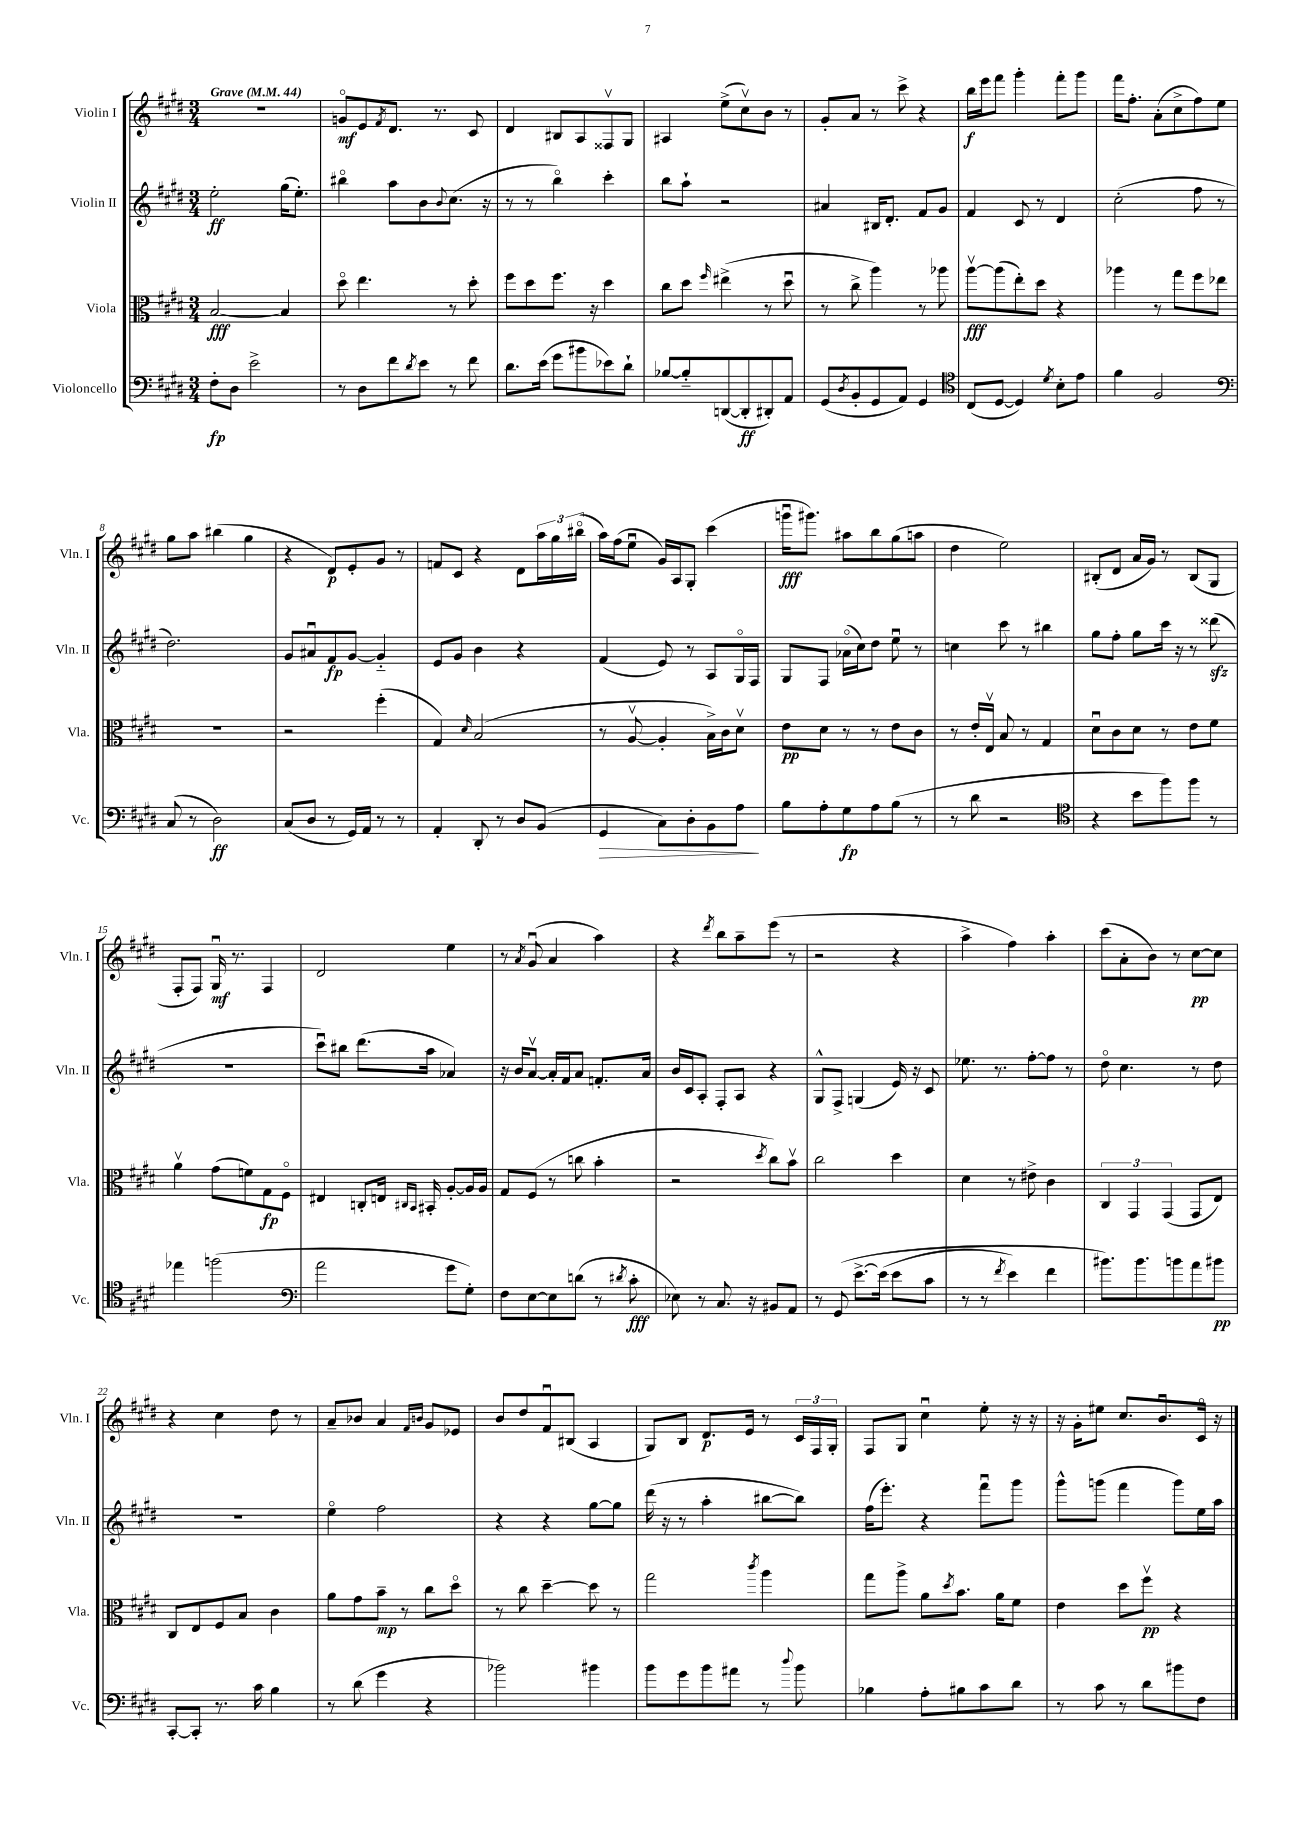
<<
\new StaffGroup <<
\new Staff = "s0" \with { instrumentName = "Violin I" shortInstrumentName = "Vln. I" } {
    \clef treble \key e \major \numericTimeSignature \time 3/4 \tempo "Grave" 4 = 44
    R2. |
    g'8\flageolet\mf e'8 \acciaccatura { fis'8 } dis'8. r8. cis'8 |
    dis'4 bis8 a8 fisis8\upbow gis8 |
    ais4 e''8->( cis''8\upbow) b'8 r8 |
    gis'8-. a'8 r8 cis'''8-> r4 |
    b''16\f e'''16 fis'''8 gis'''4-. fis'''8-. gis'''8 |
    fis'''16 fis''8.-. a'8-.( cis''8-> fis''8) e''8 |
    gis''8 a''8 bis''4( gis''4 |
    r4 dis'8\p) e'8-. gis'8 r8 |
    f'8 cis'8 r4 dis'8 \tuplet 3/2 { a''16 gis''16 bis''16\flageolet( } |
    a''16) fis''16( e''8\downbow gis'16) a16 gis8-. cis'''4( |
    g'''16\downbow\fff gis'''8.) ais''8 b''8 gis''8( a''8 |
    dis''4 e''2) |
    bis8-.( dis'8 a'16 gis'16) r8 bis8( gis8 |
    fis8-. fis8) gis16\downbow\mf r8. fis4 |
    dis'2 e''4 |
    r8 \acciaccatura { a'8 } gis'8\downbow( a'4 a''4) |
    r4 \acciaccatura { dis'''8 } b''8 a''8-- e'''8( r8 |
    r2 r4 |
    a''4-> fis''4) a''4-. |
    cis'''8( a'8-. b'8) r8 cis''8~\pp cis''8 |
    r4 cis''4 dis''8 r8 |
    a'8-- bes'8 a'4 \grace { fis'16 b'16 } gis'8 ees'8 |
    b'8 dis''8 fis'8\downbow bis8( a4 |
    gis8) b8 dis'8.\p e'16 r8 \tuplet 3/2 { cis'16 fis16 gis16-. } |
    fis8 gis8 cis''4\downbow e''8-. r16 r16 |
    r16 gis'16-. eis''8 cis''8. b'8.\downbow cis'16\flageolet r16 \bar "|." |
}
\new Staff = "s1" \with { instrumentName = "Violin II" shortInstrumentName = "Vln. II" } {
    \clef treble \key e \major \numericTimeSignature \time 3/4
    e''2-.\ff gis''16( e''8.-.) |
    bis''4\flageolet a''8 b'8 \appoggiatura { b'8 } cis''8.( r16 |
    r8 r8 b''4\flageolet) cis'''4-. |
    b''8 a''8-! r2 |
    ais'4 bis16 dis'8.-. fis'8 gis'8 |
    fis'4 cis'8 r8 dis'4 |
    cis''2-.( fis''8 r8 |
    dis''2.) |
    gis'8 ais'8\downbow fis'8\fp gis'8~ gis'4-_ |
    e'8 gis'8 b'4 r4 |
    fis'4( e'8) r8 a8 gis16\flageolet fis16 |
    gis8 fis8 aes'16\flageolet( cis''16) dis''8 e''8\downbow r8 |
    c''4 cis'''8 r8 bis''4 |
    gis''8 fis''8-. gis''8 cis'''16 r16 r8 disis'''8\sfz( |
    R2. |
    cis'''8\downbow) bis''8 dis'''8.( a''16 aes'4) |
    r16 b'16 a'8~\upbow a'16-. fis'16 a'8 f'8.-. a'16 |
    b'16 cis'16 a8-. fis8-. a8 r4 |
    gis8-^ fis8-> g4( e'16) r16 cis'8 |
    ees''8. r8. fis''8~-. fis''8 r8 |
    dis''8\flageolet cis''4. r8 dis''8 |
    R2. |
    e''4\flageolet fis''2 |
    r4 r4 gis''8~ gis''8 |
    dis'''16( r16 r8 a''4-. bis''8~ bis''8) |
    fis''16( e'''8.-.) r4 fis'''8\downbow gis'''8 |
    gis'''8-^ g'''8( fis'''4 g'''8) e''16 a''16 \bar "|." |
}
\new Staff = "s2" \with { instrumentName = "Viola" shortInstrumentName = "Vla." } {
    \clef alto \key e \major \numericTimeSignature \time 3/4
    b2~\fff b4 |
    dis''8\flageolet e''4. r8 dis''8-. |
    fis''8 dis''8 fis''8. r16 dis''4 |
    cis''8 dis''8 \grace { fis''16 } eis''4->( r8 dis''8\downbow |
    r8 cis''8-> a''4) r8 aes''8 |
    a''8~\upbow\fff a''8( e''8-.) dis''8 r4 |
    aes''4 r8 gis''8 fis''8 ees''8 |
    R2. |
    r2 fis''4-.( |
    gis4) \grace { dis'16 } b2( |
    r8 a8~\upbow a4-. b16->) cis'16 dis'8\upbow |
    e'8\pp dis'8 r8 r8 e'8 cis'8 |
    r8 e'16-. e16\upbow b8 r8 gis4 |
    dis'8\downbow cis'8 dis'8 r8 e'8 fis'8 |
    a'4\upbow gis'8( f'8) gis8\fp fis8\flageolet |
    eis4 c8-. e16 \grace { cis16 b,16 } bis,16-. a8~-. a16 a16 |
    gis8 fis8( r8 c''8 b'4-. |
    r2 \acciaccatura { dis''8 } cis''8) b'8\upbow |
    cis''2 dis''4 |
    dis'4 r8 eis'8-> cis'4 |
    \tuplet 3/2 { cis4 gis,4 gis,4( } gis,8 e8) |
    cis8 e8 fis8 b8 cis'4 |
    a'8 gis'8 b'8--\mp r8 cis''8 dis''8\flageolet |
    r8 cis''8 dis''4~-- dis''8 r8 |
    gis''2 \acciaccatura { cis'''8 } a''4 |
    gis''8 a''8-> a'8 \acciaccatura { dis''8 } b'8. a'16 fis'8 |
    e'4 dis''8 fis''8\upbow\pp r4 \bar "|." |
}
\new Staff = "s3" \with { instrumentName = "Violoncello" shortInstrumentName = "Vc." } {
    \clef bass \key e \major \numericTimeSignature \time 3/4
    fis8-.\fp dis8 e'2-> |
    r8 dis8 fis'8 \acciaccatura { dis'8 } e'8 r8 fis'8 |
    dis'8. e'16( gis'8 bis'8 ees'8) dis'8-! |
    bes8~ bes8-_ d,8~( d,8-.\ff dis,8-.) a,8 |
    gis,8( \acciaccatura { dis8 } b,8-. gis,8 a,8) gis,4 |
    \clef tenor cis8( dis8~ dis4) \acciaccatura { dis'8 } b8-. e'8 |
    fis'4 fis2 |
    \clef bass cis8( r8 dis2\ff) |
    cis8( dis8 r8 gis,16) a,16 r8 r8 |
    a,4-. dis,8-. r8 dis8 b,8( |
    gis,4\> cis8) dis8-. b,8 a8\! |
    b8 a8-. gis8\fp a8 b8( r8 |
    r8 dis'8 r2 |
    \clef tenor r4 b'8 fis''8) fis''8 r8 |
    ees''4 f''2( |
    \clef bass a'2 gis'8 gis8-.) |
    fis8 e8~ e8 d'8( r8 \acciaccatura { dis'8 } cis'8-.\fff |
    ees8) r8 cis8. r16 bis,8 a,8 |
    r8 gis,8\( e'8.~-> e'16( e'8 cis'8 |
    r8 r8 \acciaccatura { fis'8 } e'4) fis'4 |
    bis'8.\) bis'8. b'8 a'8 bis'8\pp |
    cis,8~-. cis,8-. r8. cis'16 b4 |
    r8 dis'8( gis'4 r4 |
    bes'2) bis'4 |
    b'8 gis'8 b'8 ais'8 r8 \appoggiatura { dis''8 } b'8 |
    bes4 a8-. bis8 cis'8 dis'8 |
    r8 cis'8 r8 dis'8 bis'8 fis8 \bar "|." |
}
>>
>>
